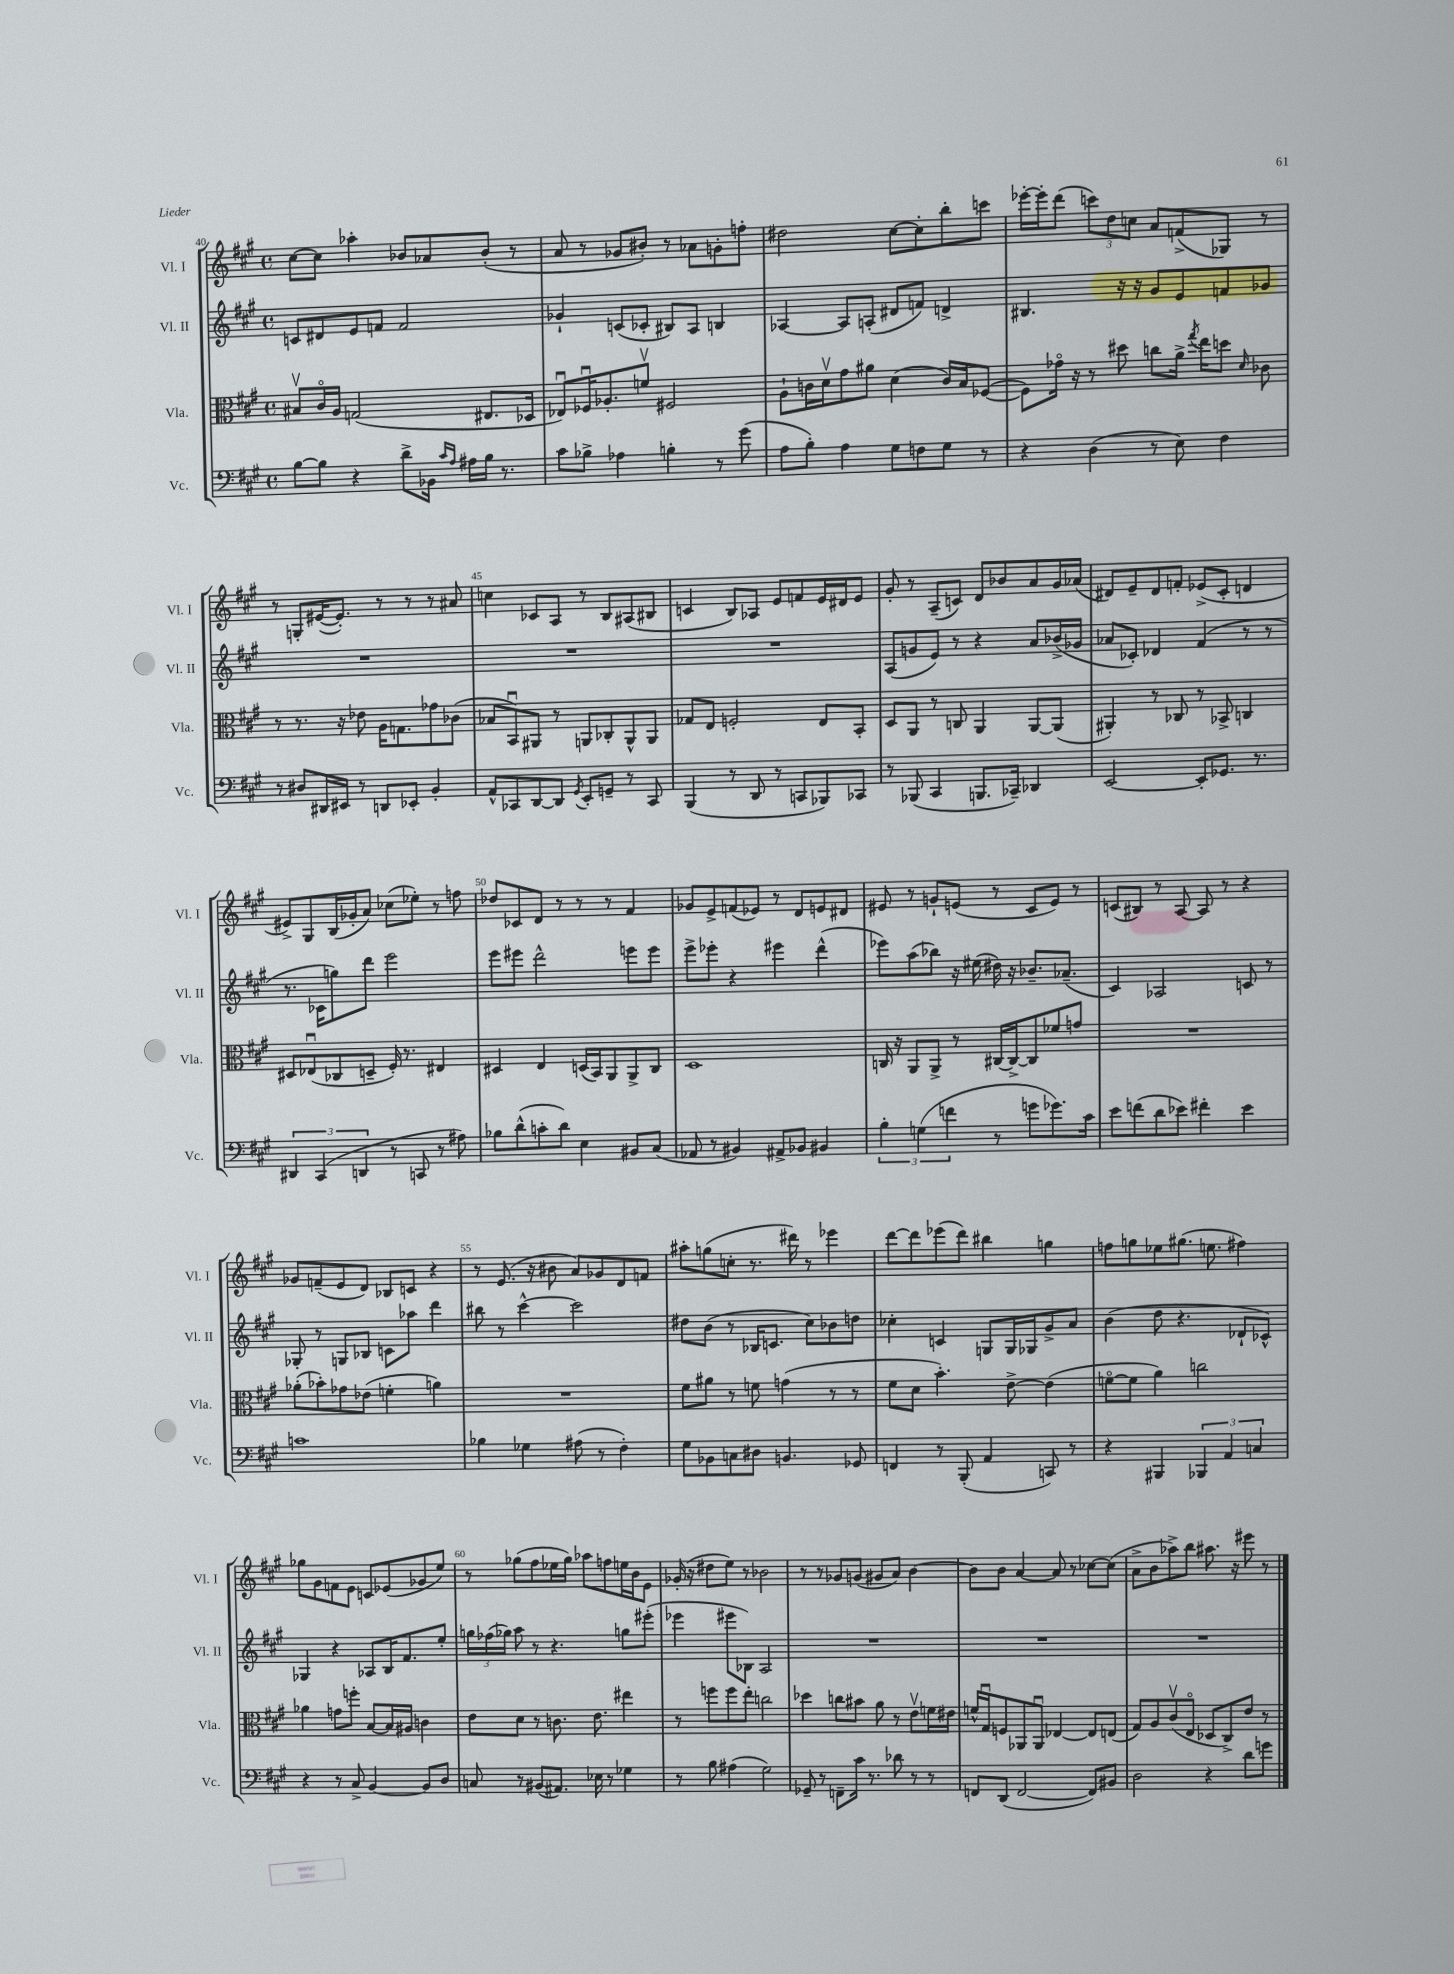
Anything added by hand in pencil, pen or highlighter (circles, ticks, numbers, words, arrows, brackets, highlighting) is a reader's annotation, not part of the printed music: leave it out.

**kern	**kern	**kern	**kern
*staff4	*staff3	*staff2	*staff1
*clefF4	*clefC3	*clefG2	*clefG2
*k[f#c#g#]	*k[f#c#g#]	*k[f#c#g#]	*k[f#c#g#]
*M4/4	*M4/4	*M4/4	*M4/4
*met(c)	*met(c)	*met(c)	*met(c)
[8B	8B#v	8c	[8cc#
8B]	16c#o	8d#	8cc#]
.	16A	.	.
4r	(2G	8e	4aa-'
.	.	8f	.
8d^	.	2f	8b-
16BB-	.	.	8a-
16qqc#	.	.	.
16qqA	.	.	.
16A#	.	.	.
16B	8.E#	.	(8b-'
8.r	.	.	.
.	.	.	8r
.	16D-	.	.
=	=	=	=
8c#	8E-u)	4g-`	8a
8B-^	16F-u	.	8r
.	8.A-'	.	.
4A-	.	(8c	8g-
.	8fv	8c-'	8b#')
4B'	2F#	8B#)	8r
.	.	8A	8a-
8r	.	4B	8g'
(8g#	.	.	8ff'
=	=	=	=
8A	8A`	[4A-	2dd#
8B')	16c	.	.
.	16dv	.	.
4A	8g#	8A-]	.
.	8a#	(8A'	.
8G#	(4d	8d#	[8cc#
8F	.	8f)	8cc#']
8G#	16c)	4d^	8bb'
.	16B	.	.
8r	([8F-	.	8ccc
=	=	=	=
4r	8F-])	4.B#	[16eee-'
.	.	.	16eee-']
.	16g-o	.	(8ddd
.	16r	.	.
(4D	8r	.	12ccc)
.	.	.	12dd
.	8dd#	16r	.
.	.	.	12cc
.	.	16r	.
8r	8cc	8g#	8a
8E)	16a^	8e	(8f^
.	8qgg#	.	.
.	16ee	.	.
4F#	8dd	8f	8G-)
.	16qqd	.	.
.	8c-	8g-	8r
=	=	=	=
8r	8r	1r	8r
8D#	8.r	.	8G'
16DD#	.	.	([16e#
16EE#	16r	.	8.e#'])
8r	8e-	.	.
8DD	16A	.	8r
.	8.G	.	.
8EE-'	.	.	8r
4BB'	8g-	.	8r
.	(8c-	.	8a#
=	=	=	=
8AA^^	8B-	1r	4cc
8CC-	8BBu)	.	.
[8DD	8AA#	.	8c-
8DD]	8r	.	8A
8qGG#	.	.	.
8EE'	8AA	.	8r
8GG~	8C-'	.	8B
8r	8AA^^	.	(8A#
8CC-	8AA	.	8B#
=	=	=	=
(4BBB	8G-	1r	4c
.	8E	.	.
8r	2F'	.	8B)
8DD	.	.	8A-
8r	.	.	8e
8CC	.	.	8f
8BBB-)	8E	.	16e
.	.	.	16d#
8CC-	8BB'	.	8e
=	=	=	=
8r	8D	(8A	8g#'
(8BBB-	8AA	8g	8r
4CC#	8r	8e)	(8A~
.	8C	8r	8c)
8.BBB	4AA	4r	8d
.	.	.	8b-
16CC-~)	.	.	.
4DD-	[8AA	8a	8a
.	(8AA]	(16b-^	16g#
.	.	16g-	(16a-
=	=	=	=
[2EE	4AA#')	8a-	8d#)
.	.	8c-')	8e~
.	8r	4d-	8d#
.	8C-	.	8f'
8EE']	8r	(4f#	(8e-^
8.GG-	8BB-^	.	8c#'
.	4C	8r	4d
8.r	.	.	.
.	.	8r	.
=	=	=	=
6DD#	8D#	8.r	8e#^)
.	(8E-u	.	8G#
(6CC#	.	.	.
.	.	16c-	.
.	8C-	8gg)	(16B
.	.	.	16g-'
6DD	.	.	.
.	8D~	8ddd	8a)
8r	16F#')	2eee	(8cc-
.	8.r	.	.
8CC	.	.	8ee-')
8r	4E#	.	8r
8A#)	.	.	8ff
=	=	=	=
8B-	4D#	8eee	8dd-
(8d^^	.	8eee#	8c-
8c'	4E	2ddd^^	8d
8d)	.	.	8r
4E	(16D	.	8r
.	16BB)	.	.
.	8AA	.	8r
8BB#	8AA^	8eee	4f#
(8C#	8C#	8eee	.
=	=	=	=
8AA-	1D	8eee^	8g-
8r	.	8eee-'	8e^
4BB#)	.	4r	(8f
.	.	.	8e-)
8AA#^	.	4eee#	8r
8BB-	.	.	8d
4BB#	.	(4ddd^^	8e
.	.	.	8d#
=	=	=	=
6B'	16C	8eee-)	8e#
.	16r	.	.
.	8AA	(8aa	8r
(6G	.	.	.
.	8AA^	8bb-)	8g`
6f	.	.	.
.	8r	16r	(8e
.	.	(16ee#	.
8r	[16C#	16dd#)	8r
.	16C#^_	16r	.
8g	8C#]	8.b-~	8c#
8.g-)	8f-	.	8e)
.	.	(8.a-~	.
.	8g	.	8r
16c#	.	.	.
=	=	=	=
8e	1r	4c#)	(8c
(8f	.	.	8B#)
8d	.	2A-	8r
8e-)	.	.	[8A
4f#'	.	.	8A]
.	.	.	8r
4e-	.	8c	4r
.	.	8r	.
=	=	=	=
1c	(8a-'	8G-'	8g-
.	8b-')	8r	(8f~
.	8g-	8G	8e
.	(8e-	8B-	8d)
.	4f'	8c	8B-
.	.	8aa-	8c
.	4a)	4ddd	4r
=	=	=	=
4B-	1r	8bb#	8r
.	.	8r	(8.e
4G-	.	[4ccc#^^	.
.	.	.	16r
.	.	.	8b#
(8A#	.	2ccc#]	8a)
8r	.	.	8g-
4F#')	.	.	8d
.	.	.	8f
=	=	=	=
8G#	8f#	8dd#	8aa#'
8BB-	8a#	(8b	(8gg
8C	8r	8r	8cc'
8D#	8f	16B-	8.r
.	.	8.c	.
4.BB	(4g	.	.
.	.	.	16ddd#)
.	.	8cc#)	8r
.	8r	8b-	4eee-
8GG-	8r	8dd	.
=	=	=	=
4FF	8f#	4cc-'	[8ddd
.	8d	.	8ddd]
8r	4.b')	4c	(8eee-
(8BBB'	.	.	8ddd)
4AA	.	8G	4bb#
.	[8e^	16G	.
.	.	16G-	.
8CC)	(4e]	8g#^	4gg
8r	.	8a	.
=	=	=	=
4r	[8fo	(4b	8ff
.	8f]	.	8gg
4BBB#	4a)	8dd	8ee-
.	.	4.r	(8.gg#
6BBB-	2cc	.	.
.	.	.	8.ee
6AA	.	.	.
.	.	8d-`	4ff#)
6C	.	.	.
.	.	8c-^^)	.
=	=	=	=
4r	4a-	4G-	8gg-
.	.	.	8g#
8r	8g	4r	8f
8C#^	8ff'	.	8e
[4BB	[8B	8A-	8c
.	16B]	16B	(8e-
.	16A#	8.f#	.
8BB]	4c	.	8g-
8D	.	8ee'	8ee)
=	=	=	=
8C	8e	24gg	8r
.	.	(24ff-	.
.	.	24gg-)	.
8r	8d	8aa	(8gg-
(8BB#	8r	8r	8ff#
8.AA#)	8.c	4.r	16ee-
.	.	.	16gg-)
.	.	.	8aa-
16E-	8.e	.	.
8r	.	.	8ff
4G-	4ee#	8gg	16ee
.	.	.	16b
.	.	(8eee#'	8e
=	=	=	=
8r	8r	4eee-	(16g-'
.	.	.	16r
8B	8ff	.	8dd#
(4A#	8ff	8eee#	8ee)
.	8ee'	8B-)	8r
2G#)	2cc	2A	2b-
=	=	=	=
8GG-~	4dd-	1r	8r
8r	.	.	8r
8FF~	8cc	.	8g-
16c#	8b#	.	(8g
8.r	.	.	.
.	8a	.	8g#
8d-	8r	.	8a)
8r	8ev	.	[4b
8r	16f	.	.
.	16e#	.	.
=	=	=	=
8FF	16f^^	1r	8b]
.	16G#u	.	.
(8DD	8F	.	8b
[2FF	8AA-	.	[4a
.	8AA-u	.	.
.	[4E-	.	8a]
.	.	.	8r
8FF])	8E-]	.	[8cc-
8BB#	(8E	.	(8cc-]
=	=	=	=
2D	8G#)	1r	8a^
.	8A	.	8b
.	(8c#v	.	8aa-^)
.	8Eo	.	8bb
4r	8D-	.	8.aa#
.	8C#^)	.	.
.	.	.	16r
8d	8e	.	8eee#
8g	8r	.	8r
==	==	==	==
*-	*-	*-	*-
